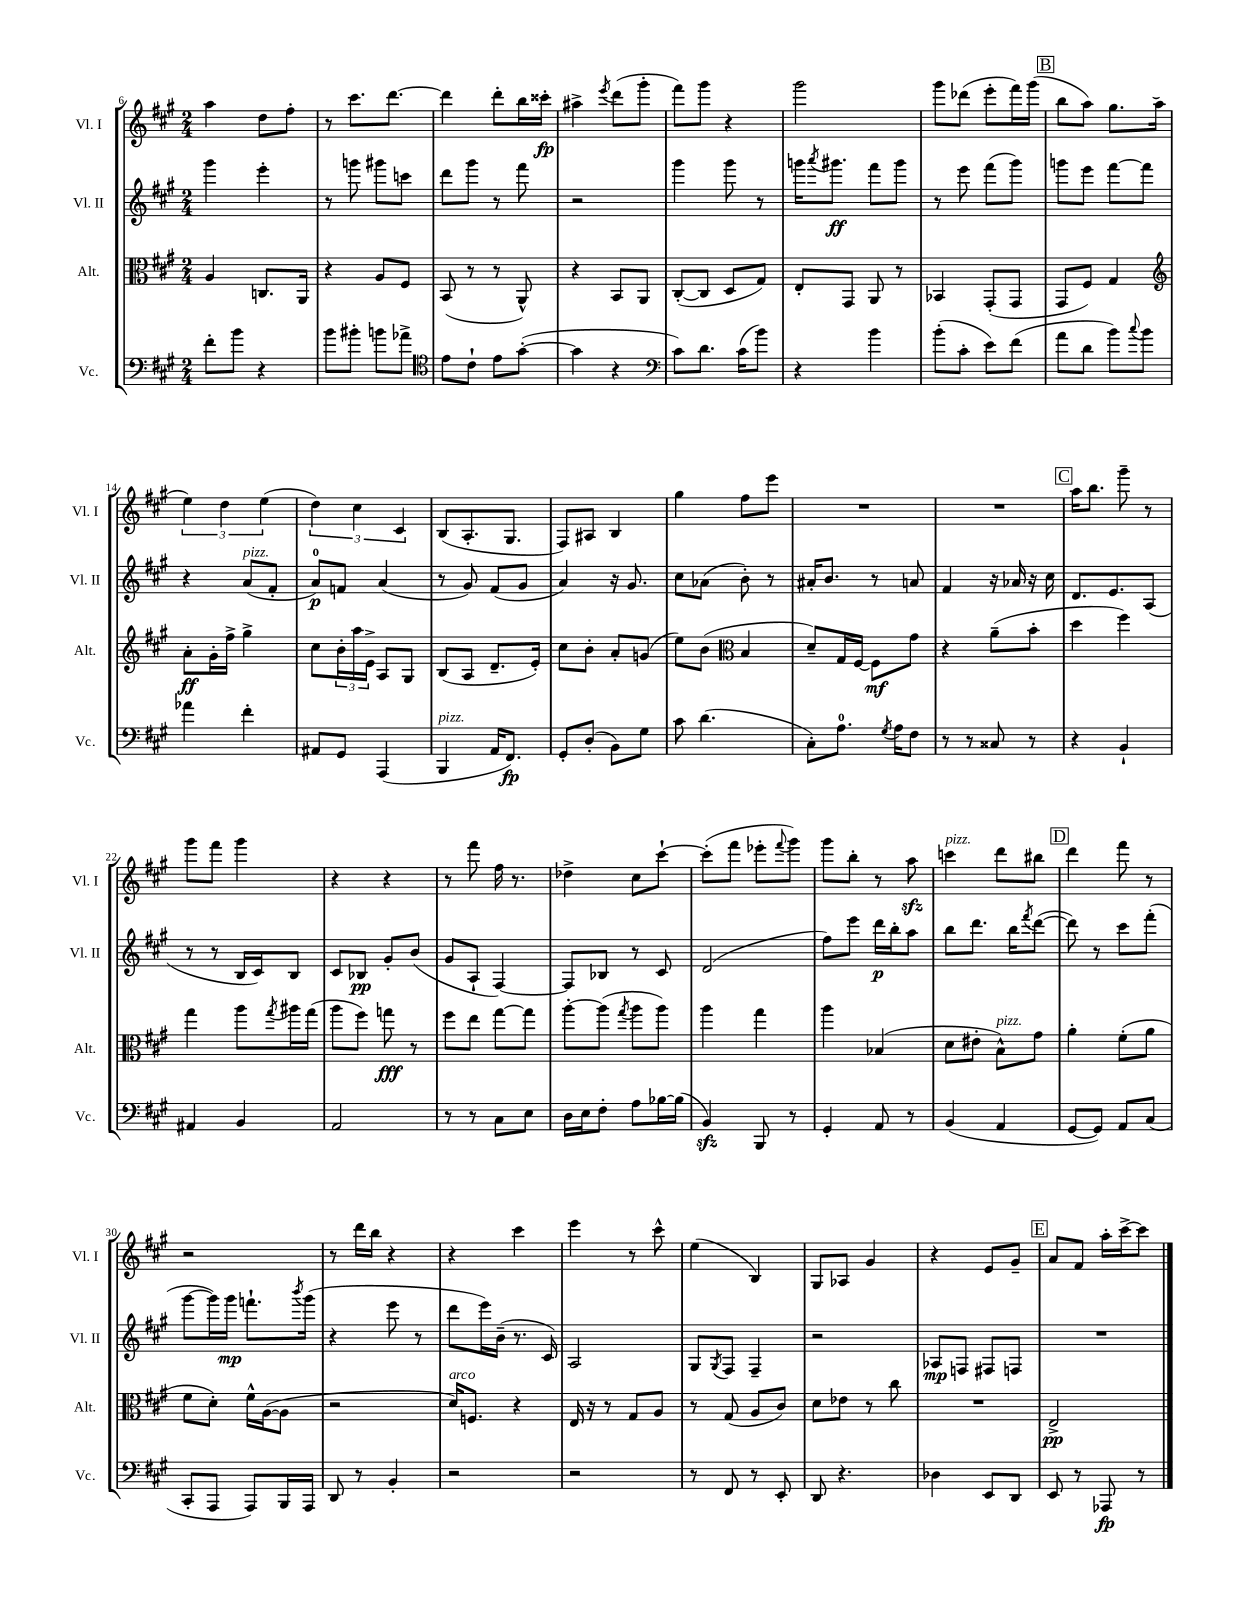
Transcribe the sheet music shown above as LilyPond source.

<<
\new StaffGroup <<
\new Staff = "s0" \with { instrumentName = "Vl. I" shortInstrumentName = "Vl. I" } {
    \clef treble \key a \major \numericTimeSignature \time 2/4
    a''4 d''8 fis''8-. |
    r8 cis'''8. d'''8.~ |
    d'''4 d'''8-. b''16 cisis'''16-.\fp |
    ais''4-> \acciaccatura { e'''8 } d'''8( gis'''8-. |
    fis'''8) gis'''8 r4 |
    gis'''2 |
    gis'''8 des'''8( e'''8-. fis'''16) gis'''16( |
    \mark \markup { \box "B" } b''8 a''8) gis''8. a''16( |
    \tuplet 3/2 { e''4) d''4 e''4( } |
    \tuplet 3/2 { d''4) cis''4 cis'4 } |
    b8( a8.-. gis8. |
    fis8) ais8 b4 |
    gis''4 fis''8 e'''8 |
    R2 |
    R2 |
    \mark \markup { \box "C" } a''16 b''8. gis'''8-- r8 |
    gis'''8 fis'''8 gis'''4 |
    r4 r4 |
    r8 fis'''8 fis''16 r8. |
    des''4-> cis''8 cis'''8~-! |
    cis'''8-.( fis'''8 ees'''8-. \appoggiatura { fis'''8 } gis'''8) |
    gis'''8 b''8-. r8 a''8\sfz |
    c'''4^\markup { \italic "pizz." } d'''8 bis''8 |
    \mark \markup { \box "D" } d'''4 fis'''8 r8 |
    r2 |
    r8 d'''16 b''16 r4 |
    r4 cis'''4 |
    e'''4 r8 cis'''8-^ |
    e''4( b4) |
    gis8 aes8 gis'4 |
    r4 e'8 gis'8-- |
    \mark \markup { \box "E" } a'8 fis'8 a''16-. cis'''16~-> cis'''8 \bar "|." |
}
\new Staff = "s1" \with { instrumentName = "Vl. II" shortInstrumentName = "Vl. II" } {
    \clef treble \key a \major \numericTimeSignature \time 2/4
    gis'''4 e'''4-. |
    r8 g'''8 gis'''8 c'''8 |
    d'''8 gis'''8 r8 fis'''8 |
    r2 |
    gis'''4 gis'''8 r8 |
    g'''16 \acciaccatura { a'''8 } gis'''8.\ff fis'''8 gis'''8 |
    r8 e'''8 fis'''8( gis'''8) |
    \mark \markup { \box "B" } g'''8 e'''8 fis'''8~ fis'''8 |
    r4 a'8^\markup { \italic "pizz." }( fis'8-. |
    a'8-0\p) f'8 a'4( |
    r8 gis'8) fis'8( gis'8 |
    a'4) r16 gis'8. |
    cis''8 aes'8( b'8-.) r8 |
    ais'16-. b'8. r8 a'8 |
    fis'4 r16 aes'16 r16 cis''16 |
    \mark \markup { \box "C" } d'8. e'8. a8( |
    r8 r8 b16 cis'16) b8 |
    cis'8 bes8\pp gis'8-. b'8( |
    gis'8 a8-! fis4~) |
    fis8 bes8 r8 cis'8 |
    d'2( |
    fis''8) e'''8 d'''16\p b''16-. a''8 |
    b''8 d'''8. b''16 \acciaccatura { fis'''8 } d'''8~( |
    \mark \markup { \box "D" } d'''8) r8 cis'''8 fis'''8-.( |
    gis'''8~ gis'''16) gis'''16\mp f'''8.-! \acciaccatura { b'''8 } gis'''16( |
    r4 e'''8 r8 |
    d'''8 e'''16) b'16--( r8. cis'16) |
    a2 |
    gis8 \acciaccatura { gis8 } fis8 fis4-- |
    r2 |
    aes8\mp f8 fis8 f8 |
    \mark \markup { \box "E" } R2 \bar "|." |
}
\new Staff = "s2" \with { instrumentName = "Alt." shortInstrumentName = "Alt." } {
    \clef alto \key a \major \numericTimeSignature \time 2/4
    a4 c8. a,16 |
    r4 a8 fis8 |
    b,8( r8 r8 a,8-^) |
    r4 b,8 a,8 |
    cis8~-.( cis8 d8 gis8) |
    e8-. gis,8 a,8 r8 |
    bes,4 gis,8-.( gis,8 |
    \mark \markup { \box "B" } gis,8 fis8) gis4 |
    \clef treble a'8-.\ff gis'16-. fis''16-> gis''4-> |
    cis''8 \tuplet 3/2 { b'16-. a''16 e'16-> } a8 gis8 |
    b8( a8 d'8.-- e'16-.) |
    cis''8 b'8-. a'8-. g'8( |
    e''8) b'8( \clef alto b4 |
    d'8--) gis16 fis16~ fis8\mf gis'8 |
    r4 a'8--( b'8-. |
    \mark \markup { \box "C" } d''4 fis''4) |
    gis''4 a''8 \acciaccatura { gis''8 } ais''16 gis''16( |
    a''8 fis''8) g''8\fff r8 |
    fis''8 e''8 gis''8~ gis''8 |
    a''8~-. a''8( \acciaccatura { gis''8 } a''8 a''8) |
    a''4 gis''4 |
    a''4 bes4( |
    d'8 eis'8-. b8-^^\markup { \italic "pizz." }) gis'8 |
    \mark \markup { \box "D" } a'4-. fis'8-.( a'8 |
    fis'8 d'8-.) fis'16-^ a16~( a8 |
    r2 |
    d'16^\markup { \italic "arco" }) f8. r4 |
    e16 r16 r8 gis8 a8 |
    r8 gis8( a8 cis'8) |
    d'8 ees'8 r8 cis''8 |
    R2 |
    \mark \markup { \box "E" } e2->\pp \bar "|." |
}
\new Staff = "s3" \with { instrumentName = "Vc." shortInstrumentName = "Vc." } {
    \clef bass \key a \major \numericTimeSignature \time 2/4
    fis'8-. b'8 r4 |
    b'8 bis'8-. b'8 aes'8-> |
    \clef tenor e'8 cis'8-! e'8 gis'8~-.( |
    gis'4 r4 |
    \clef bass cis'8) d'8. cis'16( b'8) |
    r4 b'4 |
    b'8-.( cis'8-. e'8) fis'8( |
    \mark \markup { \box "B" } a'8 d'8 b'8) \appoggiatura { cis''8 } b'8 |
    aes'4 fis'4-. |
    ais,8 gis,8 a,,4( |
    b,,4^\markup { \italic "pizz." } a,16 fis,8.\fp) |
    gis,8-. d8-.( b,8) gis8 |
    cis'8 d'4.( |
    cis8-.) a8.-0 \acciaccatura { gis8 } a16 fis8 |
    r8 r8 cisis8 r8 |
    \mark \markup { \box "C" } r4 b,4-! |
    ais,4 b,4 |
    a,2 |
    r8 r8 cis8 e8 |
    d16 e16 fis8-. a8 bes16~ bes16( |
    b,4\sfz) b,,8 r8 |
    gis,4-. a,8 r8 |
    b,4( a,4 |
    \mark \markup { \box "D" } gis,8~ gis,8) a,8 cis8( |
    cis,8-. a,,8 a,,8) b,,16 a,,16 |
    d,8 r8 b,4-. |
    r2 |
    r2 |
    r8 fis,8 r8 e,8-. |
    d,8 r4. |
    des4 e,8 d,8 |
    \mark \markup { \box "E" } e,8 r8 aes,,8\fp r8 \bar "|." |
}
>>
>>
\layout { \context { \Score currentBarNumber = #6 } }
